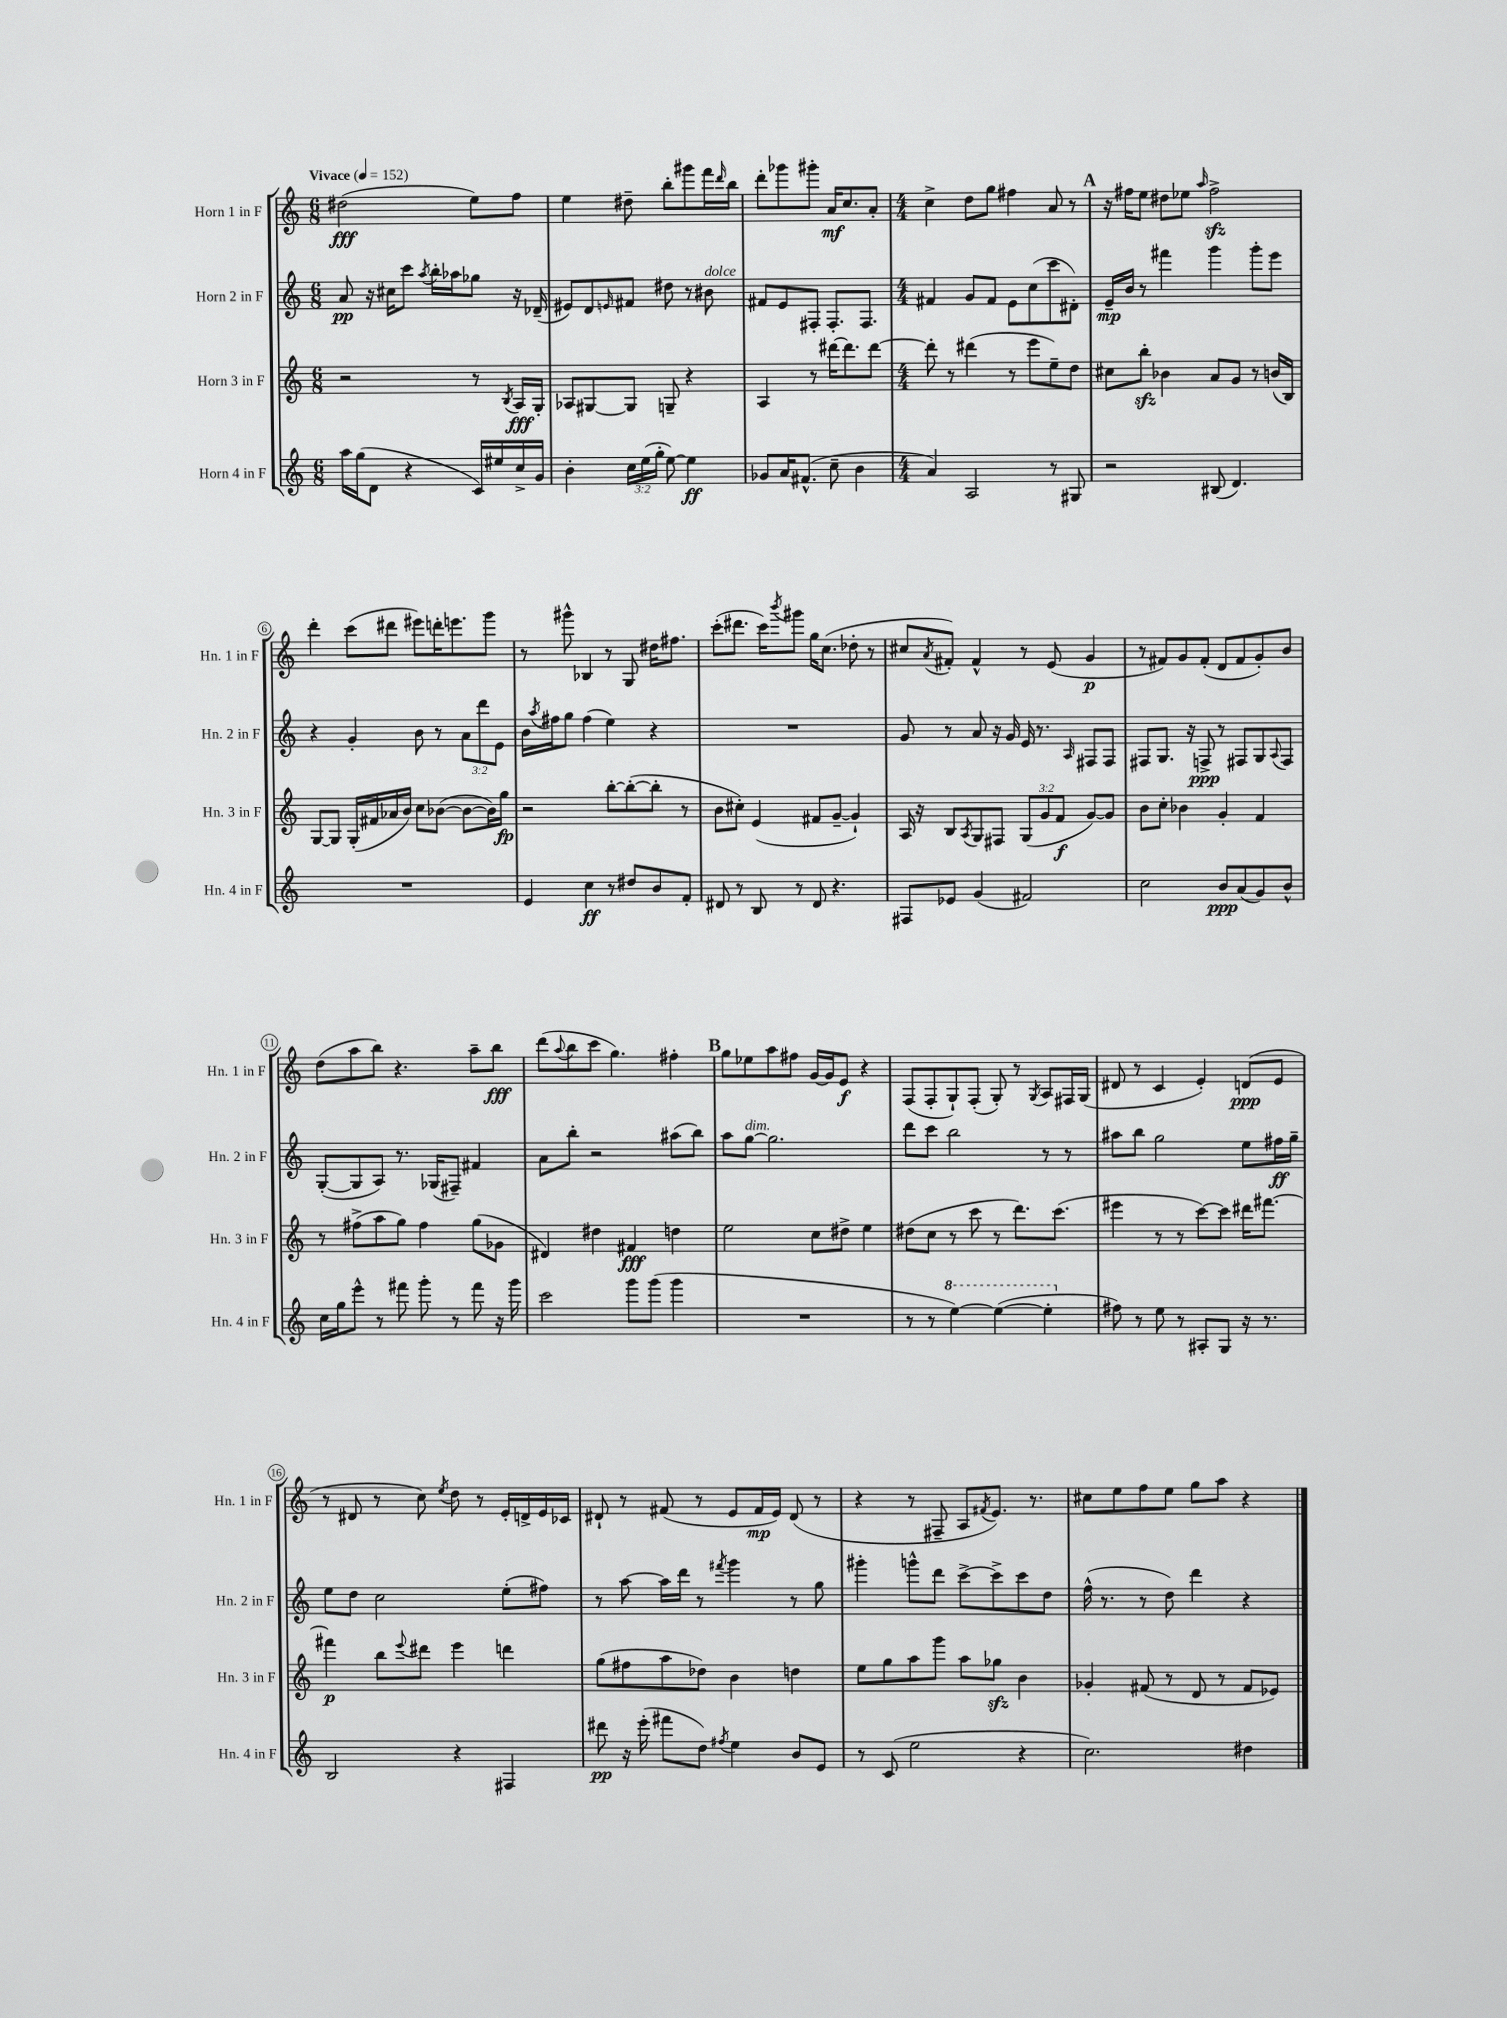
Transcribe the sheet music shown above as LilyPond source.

<<
\new StaffGroup <<
\new Staff = "s0" \with { instrumentName = "Horn 1 in F" shortInstrumentName = "Hn. 1 in F" } {
    \clef treble \key c \major \numericTimeSignature \time 6/8 \tempo "Vivace" 4 = 152
    dis''2\fff( e''8) f''8 |
    e''4 dis''8-- b''8-. gis'''8 f'''16 \grace { d'''16 } b''16 |
    d'''8-. ges'''8 gis'''8-. a'16\mf c''8. a'8-. |
    \numericTimeSignature \time 4/4 c''4-> d''8 g''8 fis''4 a'8 r8 |
    \mark \markup { \bold "A" } r16 fis''16 e''8 dis''8 ees''8 \grace { a''16 } fis''2->\sfz |
    d'''4-. c'''8( dis'''8 eis'''8) d'''16-. e'''8. g'''8 |
    r8 gis'''8-^ bes4 r8 g8 dis''16 fis''8. |
    c'''8-.( dis'''8. c'''16) \acciaccatura { b'''8 } gis'''8 g''16 c''8.( des''8-. r8 |
    cis''8 \acciaccatura { a'8 } fis'8-.) fis'4-^ r8 e'8( g'4\p |
    r8 fis'8) g'8 fis'8-.( d'8 fis'8 g'8-.) b'8 |
    d''8( a''8 b''8) r4. a''8-- b''8\fff |
    d'''8( \appoggiatura { a''8 } b''8 c'''8 g''4.) fis''4-. |
    \mark \markup { \bold "B" } g''8 ees''8 a''8 fis''8 g'16~ g'16 e'8\f r4 |
    f8( f8-. g8-!) f8-.( g8-.) r8 \acciaccatura { g8 } a8 fis16 g16( |
    dis'8 r8 c'4 e'4-.) d'8\ppp( e'8 |
    r8 dis'8 r8 c''8) \acciaccatura { e''8 } d''8 r8 e'16-. d'16-> e'16 ces'16 |
    dis'8-! r8 fis'8( r8 e'8 fis'16\mp e'16) dis'8( r8 |
    r4 r8 fis8-- a8 \acciaccatura { fis'8 } e'8.) r8. |
    cis''8 e''8 f''8 e''8 g''8 a''8 r4 \bar "|." |
}
\new Staff = "s1" \with { instrumentName = "Horn 2 in F" shortInstrumentName = "Hn. 2 in F" } {
    \clef treble \key c \major \numericTimeSignature \time 6/8 \override Staff.TupletNumber.text = #tuplet-number::calc-fraction-text
    a'8\pp r16 cis''16 c'''8 \acciaccatura { a''8 } b''16-. aes''16 ges''8 r16 des'16--( |
    eis'8) d'8 \grace { e'16 } fis'8 dis''8 r8 bis'8^\markup { \italic "dolce" } |
    fis'8 e'8 fis8-. fis8.-. fis8. |
    \numericTimeSignature \time 4/4 fis'4 g'8 fis'8 e'8 c''8( c'''8 dis'8-.) |
    \mark \markup { \bold "A" } e'16--\mp b'16 r8 fis'''4 g'''4 g'''8-. e'''8 |
    r4 g'4-. b'8 r8 \tuplet 3/2 { a'8 d'''8 e'8 } |
    b'16 \acciaccatura { a''8 } fis''16 g''8 fis''4( e''4) r4 |
    R1 |
    g'8 r8 a'8 r16 g'16 e'16 r8. \grace { a16 } fis8 fis8 |
    fis8 g8. r16 f8->\ppp r8 fis8 g8 \appoggiatura { a8 } fis8 |
    g8~-.( g8 a8) r8. ges16( fis8--) fis'4 |
    a'8 b''8-. r2 ais''8( b''8) |
    \mark \markup { \bold "B" } a''8 g''8~^\markup { \italic "dim." } g''2. |
    d'''8 c'''8 b''2 r8 r8 |
    ais''8 b''8 g''2 e''8 fis''16\ff g''16-- |
    e''8 d''8 c''2 e''8-.( fis''8) |
    r8 a''8~ a''16 d'''16 r8 \acciaccatura { fis'''8 } g'''4 r8 g''8 |
    gis'''4-. g'''8-^ d'''8 c'''8~-> c'''8-> c'''8 d''8 |
    f''16-^( r8. r8 d''8) d'''4 r4 \bar "|." |
}
\new Staff = "s2" \with { instrumentName = "Horn 3 in F" shortInstrumentName = "Hn. 3 in F" } {
    \clef treble \key c \major \numericTimeSignature \time 6/8 \override Staff.TupletNumber.text = #tuplet-number::calc-fraction-text
    r2 r8 \acciaccatura { b8 } a16\fff g16-. |
    aes8 gis8~ gis8 g8-- r4 |
    a4 r8 dis'''16~ dis'''8. dis'''8~ |
    \numericTimeSignature \time 4/4 dis'''8-. r8 dis'''4( r8 e'''8 e''8--) d''8 |
    \mark \markup { \bold "A" } cis''8 b''8-.\sfz bes'4 a'8 g'8 r8 b'16( b16) |
    g8~ g8 g16-.( fis'16 aes'16 b'16) c''8 bes'8~( bes'8~ bes'16) g''16\fp |
    r2 b''8~-. b''8~-.( b''8-. r8 |
    b'8 cis''8-.) e'4( fis'8 g'8~-- g'4-!) |
    a16 r16 b8 \acciaccatura { a8 } g8 fis8 \tuplet 3/2 { g8( g'8 f'8\f } g'8~) g'8 |
    b'8 c''8-. bes'4 g'4-. f'4 |
    r8 fis''8->( a''8 g''8) fis''4 g''8( ges'8 |
    dis'4) dis''4 fis'4\fff d''4 |
    \mark \markup { \bold "B" } e''2 c''8 dis''8-> e''4 |
    dis''8( c''8 r8 c'''8 r8 d'''8.) c'''8.( |
    eis'''4 r8 r8 c'''8~) c'''8 dis'''16 fis'''8.~ |
    fis'''4\p b''8 \appoggiatura { e'''8 } dis'''8 e'''4 d'''4 |
    g''8( fis''8 a''8 des''8) b'4 d''4 |
    e''8 g''8 a''8 g'''8 a''8 ges''8\sfz b'4 |
    ges'4-. fis'8( r8 d'8 r8 fis'8 ees'8) \bar "|." |
}
\new Staff = "s3" \with { instrumentName = "Horn 4 in F" shortInstrumentName = "Hn. 4 in F" } {
    \clef treble \key c \major \numericTimeSignature \time 6/8 \override Staff.TupletNumber.text = #tuplet-number::calc-fraction-text
    a''16 g''16( d'8 r4 c'16) eis''16 c''16-> g'16 |
    b'4-. \tuplet 3/2 { c''16 e''16( g''16-. } e''8~) e''4\ff |
    ges'8 a'16 fis'8.-^( c''8-- b'4 |
    \numericTimeSignature \time 4/4 a'4) a2 r8 gis8 |
    \mark \markup { \bold "A" } r2 bis8( d'4.) |
    R1 |
    e'4 c''4\ff r8 dis''8 b'8 f'8-. |
    dis'8 r8 b8 r8 dis'8 r4. |
    fis8 ees'8 g'4( fis'2) |
    c''2 b'8\ppp a'8( g'8) b'8-^ |
    c''16 g''16 e'''8-^ r8 fis'''8 g'''8-. r8 fis'''8 r16 g'''16 |
    c'''2 g'''8 g'''8( g'''4 |
    \mark \markup { \bold "B" } R1 |
    r8 r8 \ottava #1 e'''4~) e'''4~( e'''4-. \ottava #0 |
    fis''8) r8 e''8 r8 ais8-. g8 r16 r8. |
    b2 r4 fis4 |
    dis'''8\pp r16 e'''16-.( fis'''8 d''8) \acciaccatura { fis''8 } e''4 b'8 e'8 |
    r8 c'8( e''2 r4 |
    c''2.) dis''4 \bar "|." |
}
>>
>>
\layout { \context { \Score \override BarNumber.stencil = #(make-stencil-circler 0.1 0.3 ly:text-interface::print) } }
